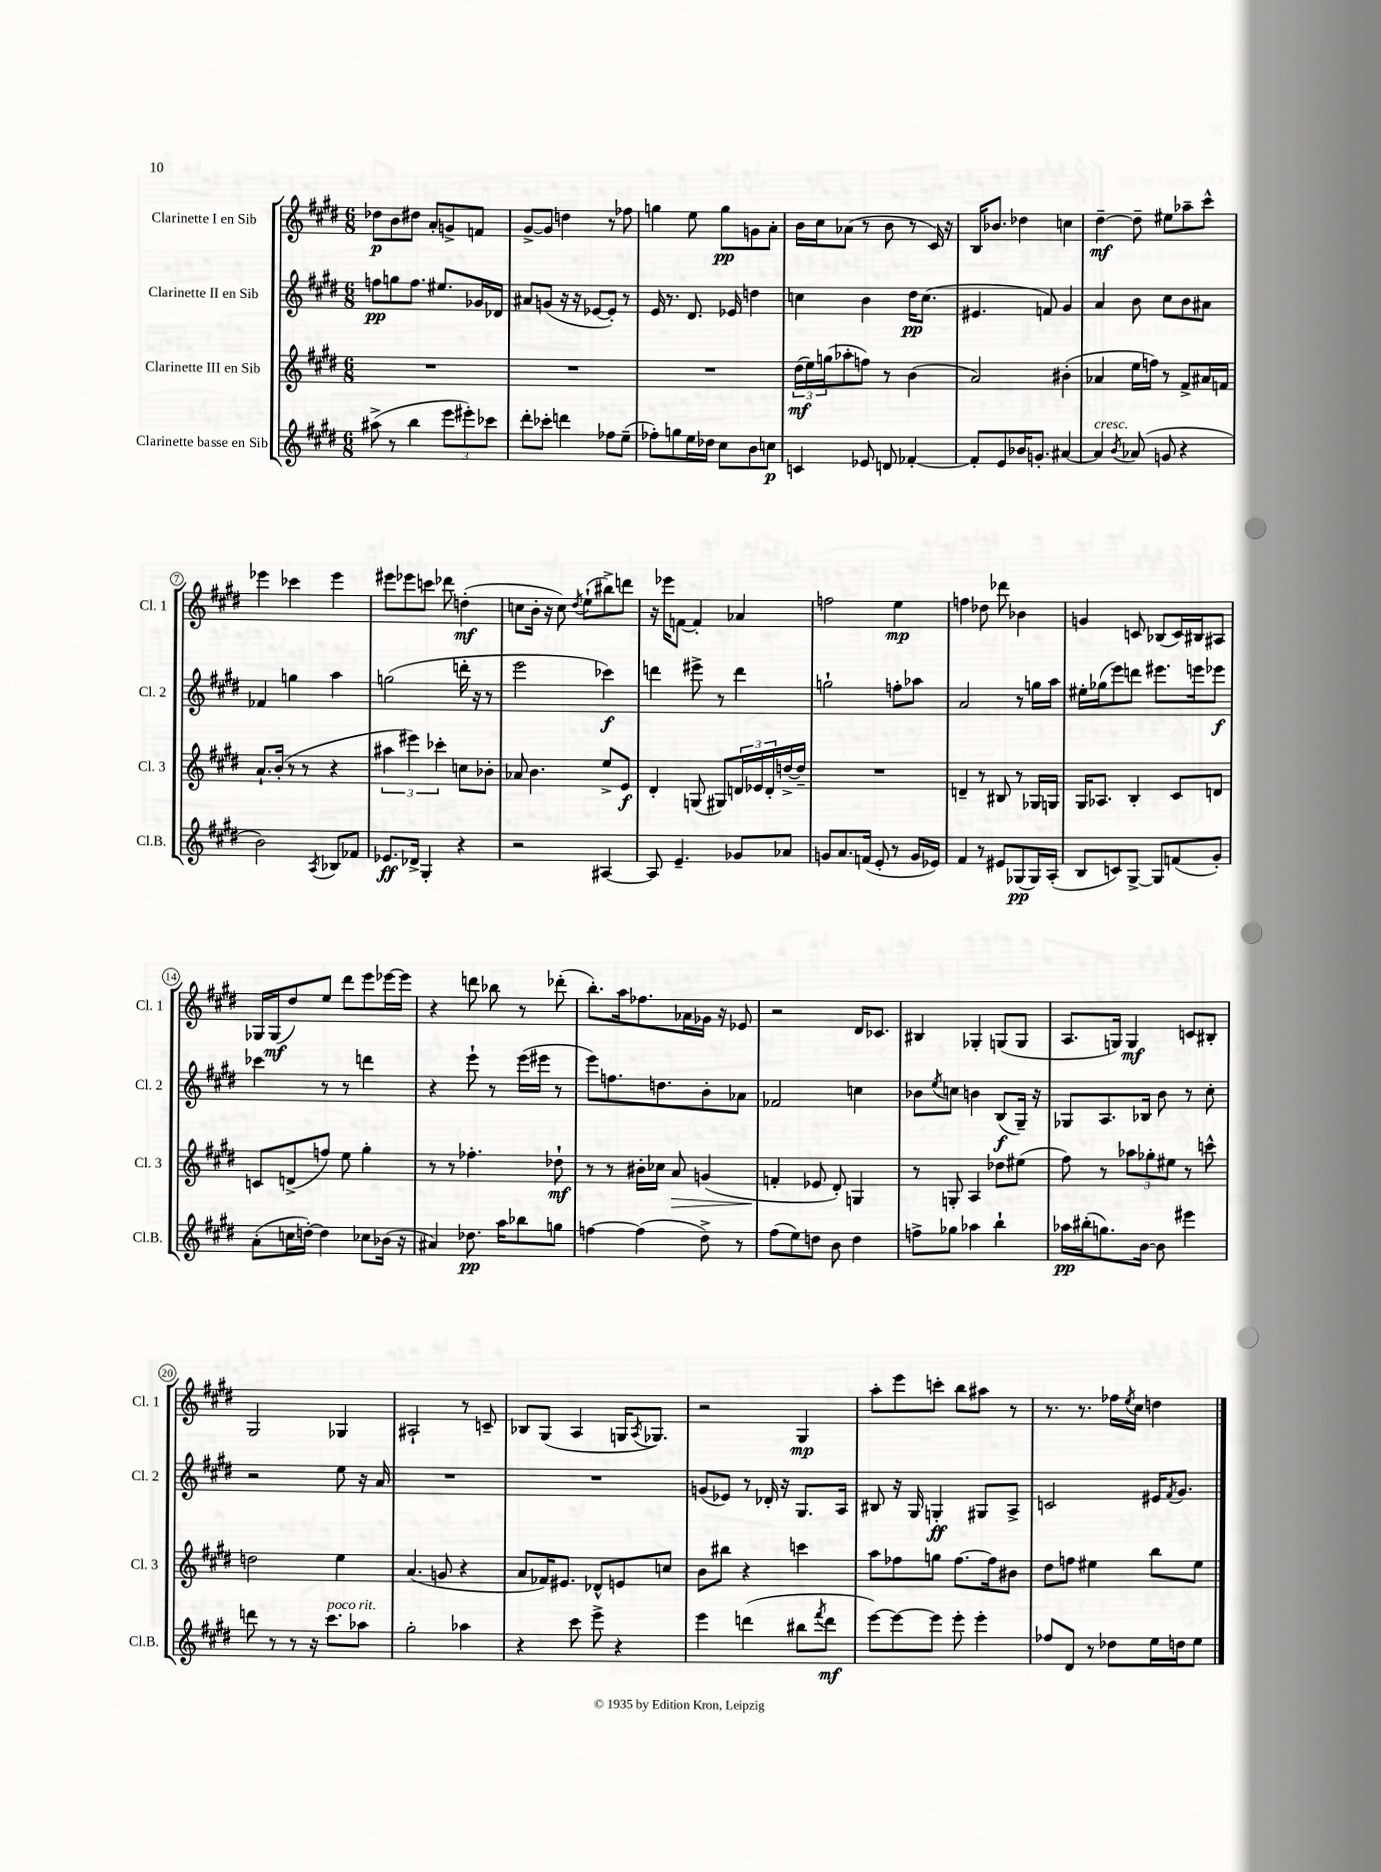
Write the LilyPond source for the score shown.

<<
\new StaffGroup <<
\new Staff = "s0" \with { instrumentName = "Clarinette I en Sib" shortInstrumentName = "Cl. 1" } {
    \clef treble \key e \major \numericTimeSignature \time 6/8
    des''8\p b'8 dis''8 a'8-. g'8-> f'8 |
    gis'8~-> gis'8 d''4 r8 fes''8 |
    g''4 e''8 g''8\pp g'8 a'8-. |
    b'16 cis''16 aes'8( r8 b'8 r8 cis'16) r16 |
    b16 bes'8. des''4 c''4 |
    dis''4~--\mf dis''8-- eis''8 aes''8-- cis'''8-^ |
    ees'''4 ces'''4 ees'''4 |
    eis'''8 ees'''8 c'''8 des'''8 d''4-.\mf( |
    c''8 b'16-. r16 c''8) \acciaccatura { dis''8 } e''8-!( bis''8->) d'''8 |
    r16 ees'''16 f'8~ f'4-. aes'4 |
    f''2 e''4\mp |
    f''4 des''8 des'''8 bes'4 |
    g'4 c'8 bes8( c'16) bis16 ais8 |
    ges16 ges16\mf( dis''8) e''8 dis'''8 e'''8 ees'''16~ ees'''16 |
    r4 d'''8 bes''8 r8 des'''8-.( |
    b''8.-.) a''16 fes''8. aes'16 ges'16 r16 ees'8 |
    r2 dis'16 ces'8. |
    bis4 ges4-. g8( g8 |
    a8. g16) g4\mf c'8 bis8-. |
    gis2 ges4 |
    ais2-! r8 c'8-- |
    bes8 gis8( a4 g16 \acciaccatura { a8 } ges8.) |
    r2 gis4\mp |
    a''8-. e'''8 c'''8-. b''8 ais''8 r8 |
    r8. r8. fes''16 \acciaccatura { e''8 } cis''16 d''4 \bar "|." |
}
\new Staff = "s1" \with { instrumentName = "Clarinette II en Sib" shortInstrumentName = "Cl. 2" } {
    \clef treble \key e \major \numericTimeSignature \time 6/8
    f''8\pp g''8 f''8. eis''8. ges'16 des'16 |
    ais'8 g'8( r16 r16 ees'8~ ees'8-.) r8 |
    e'16 r8. dis'8. ees'16 d''4 |
    c''4 b'4 dis''16\pp c''8.( |
    eis'4. f'8) gis'4 |
    a'4 b'8 cis''8 b'8 ais'8 |
    fes'4 g''4 a''4 |
    g''2( d'''16-. r16 r8 |
    e'''2 ces'''4\f) |
    d'''4 eis'''8-> r8 d'''4 |
    g''2-! f''8-. aes''8 |
    a'2 r8 g''16 a''16 |
    eis''16-. ges''16( e'''8) d'''8 eis'''8. e'''16 ees'''8\f |
    ces'''4 r8 r8 d'''4 |
    r4 e'''8-! r8 e'''16( eis'''16 r8 |
    e'''8) f''8. d''8. b'8-. aes'8 |
    fes'2 c''4 |
    bes'8 \acciaccatura { e''8 } c''8 b'4 b8\f( gis16--) r16 |
    ges8 a8. bes16 b'8 r8 cis''8-. |
    r2 e''8 r16 a'16 |
    R2. |
    R2. |
    g'8( ees'8) r8 des'16-. r16 gis8. a16 |
    bis8 r16 gis16 g4-.\ff gis8 a8-> |
    c'2 eis'16 \acciaccatura { fis'8 } gis'8. \bar "|." |
}
\new Staff = "s2" \with { instrumentName = "Clarinette III en Sib" shortInstrumentName = "Cl. 3" } {
    \clef treble \key e \major \numericTimeSignature \time 6/8
    R2. |
    R2. |
    R2. |
    \tuplet 3/2 { dis''16\mf( e''16) g''16( } aes''8-. f''8) r8 b'4( |
    a'2) bis'4-.( |
    aes'4 e''16 f''16) r8 fis'8-> ais'16 f'16 |
    a'8.-! b'16-.( r8 r8 r4 |
    \tuplet 3/2 { ais''4 eis'''4) ces'''4-. } c''8 bes'8-. |
    aes'8 b'4. e''8-> e'8\f |
    dis'4-. g8( gis8) \tuplet 3/2 { d'16 ees'16 d'16-. } d''16~-> d''16-- |
    R2. |
    d'4-- r8 bis8 r8 ges16 g16 |
    gis16 aes8. b4-. cis'8 d'8 |
    c'8 d'8->( f''8) e''8 gis''4-. |
    r8 r8 fes''4.-. des''8-!\mf |
    r8 r8 bis'16-. ces''16 a'8\> g'4( |
    f'4-.\! ees'8 dis'8-.) g4 |
    r8 g8-. a4 des''8 eis''8( |
    fis''8) r8 \tuplet 3/2 { aes''8 ges''8-. eis''8 } r8 c'''8-^ |
    d''2 e''4 |
    a'4.( g'8 r4 |
    a'8 fes'16) eis'8. des'8-^ e'8 c''8 |
    b'8 bis''8 r4 c'''4 |
    a''8 fes''8 g''8 fes''8.~ fes''16 bis'8 |
    dis''8 f''8 eis''4 b''8 eis''8 \bar "|." |
}
\new Staff = "s3" \with { instrumentName = "Clarinette basse en Sib" shortInstrumentName = "Cl.B." } {
    \clef treble \key e \major \numericTimeSignature \time 6/8
    ais''8->( r8 b''4 \tuplet 3/2 { e'''8 eis'''8-.) ces'''8 } |
    dis'''8-. ces'''8-. d'''4 fes''8 e''8--( |
    fes''8-.) g''8 e''16 des''16 cis''8 b'8 c''8\p |
    c'4 ees'8 d'8 fes'4~-. |
    fes'8-. e'8 bes'16 g'8.-. ais'4~ |
    ais'4^\markup { \italic "cresc." } \acciaccatura { b'8 } aes'8( g'8 r4 |
    b'2) \acciaccatura { a8 } bes8 fes'8 |
    ees'8.\ff des'16-> gis4-. r4 |
    r2 ais4~ |
    ais8 e'4.-- ges'8 aes'8 |
    g'8 a'8. f'16( e'8-. r8 g'16 ees'16) |
    fis'4 r8 eis'8 ges8\pp( ges16) a16-.( |
    b8 c'8) gis8~-> gis8 f'8( gis'8-.) |
    a'8-.( c''16 d''16~-.) d''4 ces''8 bes'16( r16 |
    ais'4) des''8.\pp a''16 bes''8 g''8 |
    f''4~ f''4( dis''8->) r8 |
    fis''8( e''8) d''8 b'8 d''4 |
    f''8-> ges''8 aes''4 b''4-! |
    aes''16\pp bis''16-.( g''8.) b'16~ b'8 eis'''4 |
    d'''8 r8 r8 r16 cis'''8.^\markup { \italic "poco rit." } aes''8 |
    gis''2-. aes''4 |
    r4 cis'''8 e'''8-> r4 |
    e'''4 d'''4( bis''8 \acciaccatura { fis'''8 } d'''8\mf |
    e'''8~) e'''8~ e'''8 e'''8-. e'''4-. |
    fes''8 dis'8 r8 des''8 e''16 d''16 e''8 \bar "|." |
}
>>
>>
\layout { \context { \Score \override BarNumber.stencil = #(make-stencil-circler 0.1 0.3 ly:text-interface::print) } }
